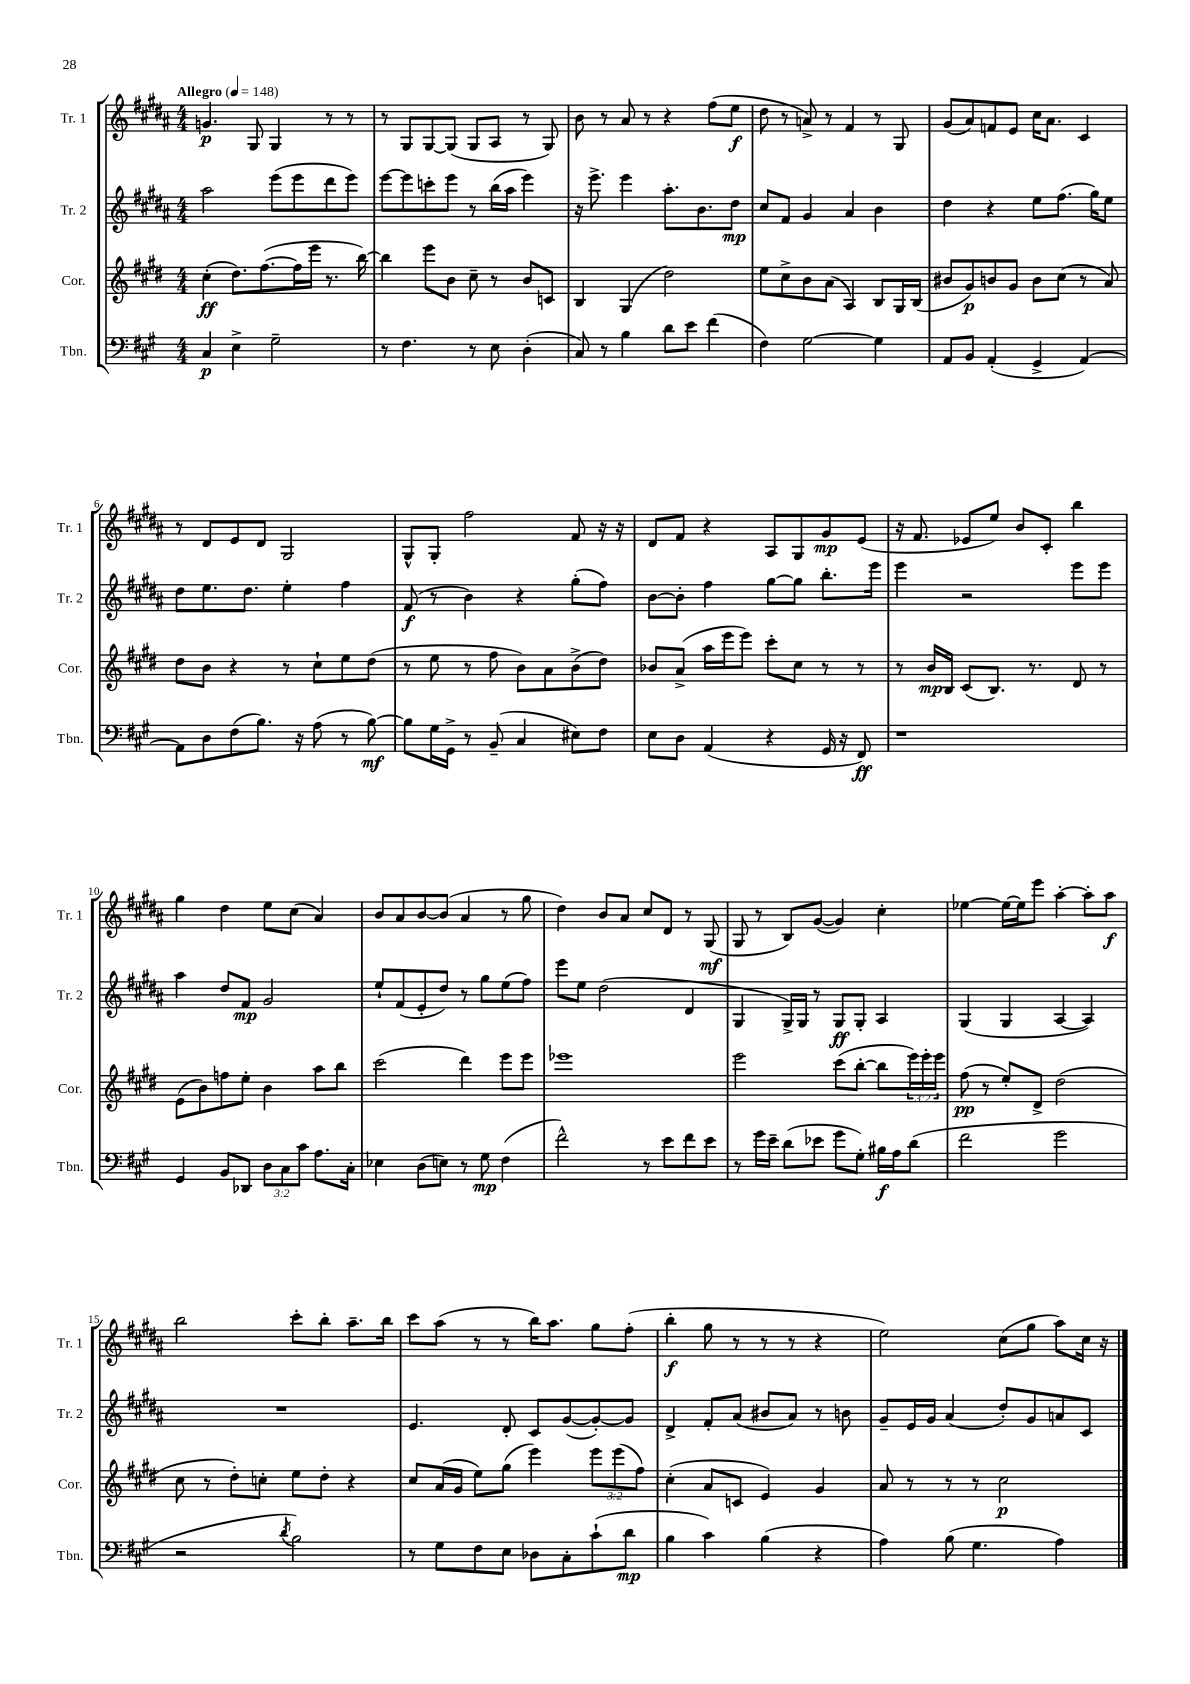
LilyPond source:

<<
\new StaffGroup <<
\new Staff = "s0" \with { instrumentName = "Tr. 1" shortInstrumentName = "Tr. 1" } {
    \clef treble \key b \major \numericTimeSignature \time 4/4 \tempo "Allegro" 4 = 148
    g'4.\p gis8 gis4 r8 r8 |
    r8 gis8 gis8~ gis8( gis8 ais8 r8 gis8) |
    b'8 r8 ais'8 r8 r4 fis''8( e''8\f |
    dis''8 r8 a'8->) r8 fis'4 r8 gis8 |
    gis'8( ais'8) f'8 e'8 cis''16 ais'8. cis'4 |
    r8 dis'8 e'8 dis'8 gis2 |
    gis8-^ gis8-. fis''2 fis'8 r16 r16 |
    dis'8 fis'8 r4 ais8 gis8 gis'8\mp e'8( |
    r16 fis'8. ees'8 e''8) b'8 cis'8-. b''4 |
    gis''4 dis''4 e''8 cis''8( ais'4) |
    b'8 ais'8 b'8~ b'8( ais'4 r8 gis''8 |
    dis''4) b'8 ais'8 cis''8 dis'8 r8 gis8\mf( |
    gis8 r8 b8) gis'8~( gis'4) cis''4-. |
    ees''4~ ees''16~ ees''16 e'''8 ais''4~-. ais''8-. ais''8\f |
    b''2 cis'''8-. b''8-. ais''8.-- b''16 |
    cis'''8 ais''8( r8 r8 b''16) ais''8. gis''8 fis''8-.( |
    b''4-.\f gis''8 r8 r8 r8 r4 |
    e''2) cis''8( gis''8 ais''8) cis''16 r16 \bar "|." |
}
\new Staff = "s1" \with { instrumentName = "Tr. 2" shortInstrumentName = "Tr. 2" } {
    \clef treble \key b \major \numericTimeSignature \time 4/4
    ais''2 e'''8( e'''8 dis'''8 e'''8) |
    e'''8~ e'''8 c'''8-. e'''8 r8 b''16( ais''16 e'''4) |
    r16 e'''8.-> e'''4 ais''8.-. b'8. dis''8\mp |
    cis''8 fis'8 gis'4 ais'4 b'4 |
    dis''4 r4 e''8 fis''8.( gis''16) e''8 |
    dis''8 e''8. dis''8. e''4-. fis''4 |
    fis'8\f( r8 b'4) r4 gis''8-.( fis''8) |
    b'8~ b'8-. fis''4 gis''8~ gis''8 b''8.-. e'''16 |
    e'''4 r2 e'''8 e'''8 |
    ais''4 dis''8 fis'8\mp gis'2 |
    e''8-! fis'8( e'8-. dis''8) r8 gis''8 e''8( fis''8) |
    e'''8 e''8 dis''2( dis'4 |
    gis4 gis16->) gis16 r8 gis8\ff gis8-. ais4 |
    gis4( gis4 ais4~ ais4) |
    R1 |
    e'4. dis'8-. cis'8 gis'8~( gis'8~-.) gis'8 |
    dis'4-> fis'8-. ais'8( bis'8 ais'8) r8 b'8 |
    gis'8-- e'16 gis'16 ais'4( dis''8-.) gis'8 a'8 cis'8 \bar "|." |
}
\new Staff = "s2" \with { instrumentName = "Cor." shortInstrumentName = "Cor." } {
    \clef treble \key e \major \numericTimeSignature \time 4/4 \override Staff.TupletNumber.text = #tuplet-number::calc-fraction-text
    cis''4-.\ff( dis''8.) fis''8.~( fis''16 e'''16 r8. b''16~) |
    b''4 e'''8 b'8 cis''8-- r8 b'8 c'8 |
    b4 gis4( dis''2) |
    e''8 cis''8-> b'8 a'8( a4) b8 gis16 b16( |
    bis'8 gis'8\p) b'8 gis'8 b'8 cis''8( r8 a'8) |
    dis''8 b'8 r4 r8 cis''8-! e''8 dis''8( |
    r8 e''8 r8 fis''8 b'8) a'8 b'8->( dis''8) |
    bes'8 a'8->( a''16 e'''16 e'''8) cis'''8-. cis''8 r8 r8 |
    r8 b'16\mp b16 cis'8( b8.) r8. dis'8 r8 |
    e'8( b'8) f''8 e''8-. b'4 a''8 b''8 |
    cis'''2( dis'''4) e'''8 e'''8 |
    ees'''1 |
    e'''2 cis'''8( b''8~-. b''8 \tuplet 3/2 { e'''16) e'''16-. e'''16 } |
    fis''8\pp( r8 e''8-.) dis'8-> dis''2( |
    cis''8 r8 dis''8-.) c''8-. e''8 dis''8-. r4 |
    cis''8 a'16( gis'16 e''8) gis''8( e'''4) \tuplet 3/2 { e'''8 e'''8( fis''8) } |
    cis''4-.( a'8 c'8 e'4) gis'4 |
    a'8 r8 r8 r8 cis''2\p \bar "|." |
}
\new Staff = "s3" \with { instrumentName = "Tbn." shortInstrumentName = "Tbn." } {
    \clef bass \key a \major \numericTimeSignature \time 4/4 \override Staff.TupletNumber.text = #tuplet-number::calc-fraction-text
    cis4\p e4-> gis2-- |
    r8 fis4. r8 e8 d4-.( |
    cis8) r8 b4 d'8 e'8 fis'4( |
    fis4) gis2~ gis4 |
    a,8 b,8 a,4-.( gis,4-> a,4~) |
    a,8 d8 fis8( b8.) r16 a8( r8 b8~\mf) |
    b8 gis16 gis,16-> r8 b,8--( cis4 eis8) fis8 |
    e8 d8 a,4( r4 gis,16 r16 fis,8\ff) |
    r1 |
    gis,4 b,8 des,8 \tuplet 3/2 { d8 cis8 cis'8 } a8. cis16-. |
    ees4 d8( e8) r8 gis8\mp fis4( |
    fis'2-^) r8 e'8 fis'8 e'8 |
    r8 gis'16 e'16-- d'8( ees'8 gis'8 gis8-.) bis16\f a16 d'8( |
    fis'2 gis'2 |
    r2 \acciaccatura { d'8 } b2) |
    r8 gis8 fis8 e8 des8 cis8-. cis'8-!( d'8\mp |
    b4 cis'4) b4( r4 |
    a4) b8( gis4. a4) \bar "|." |
}
>>
>>
